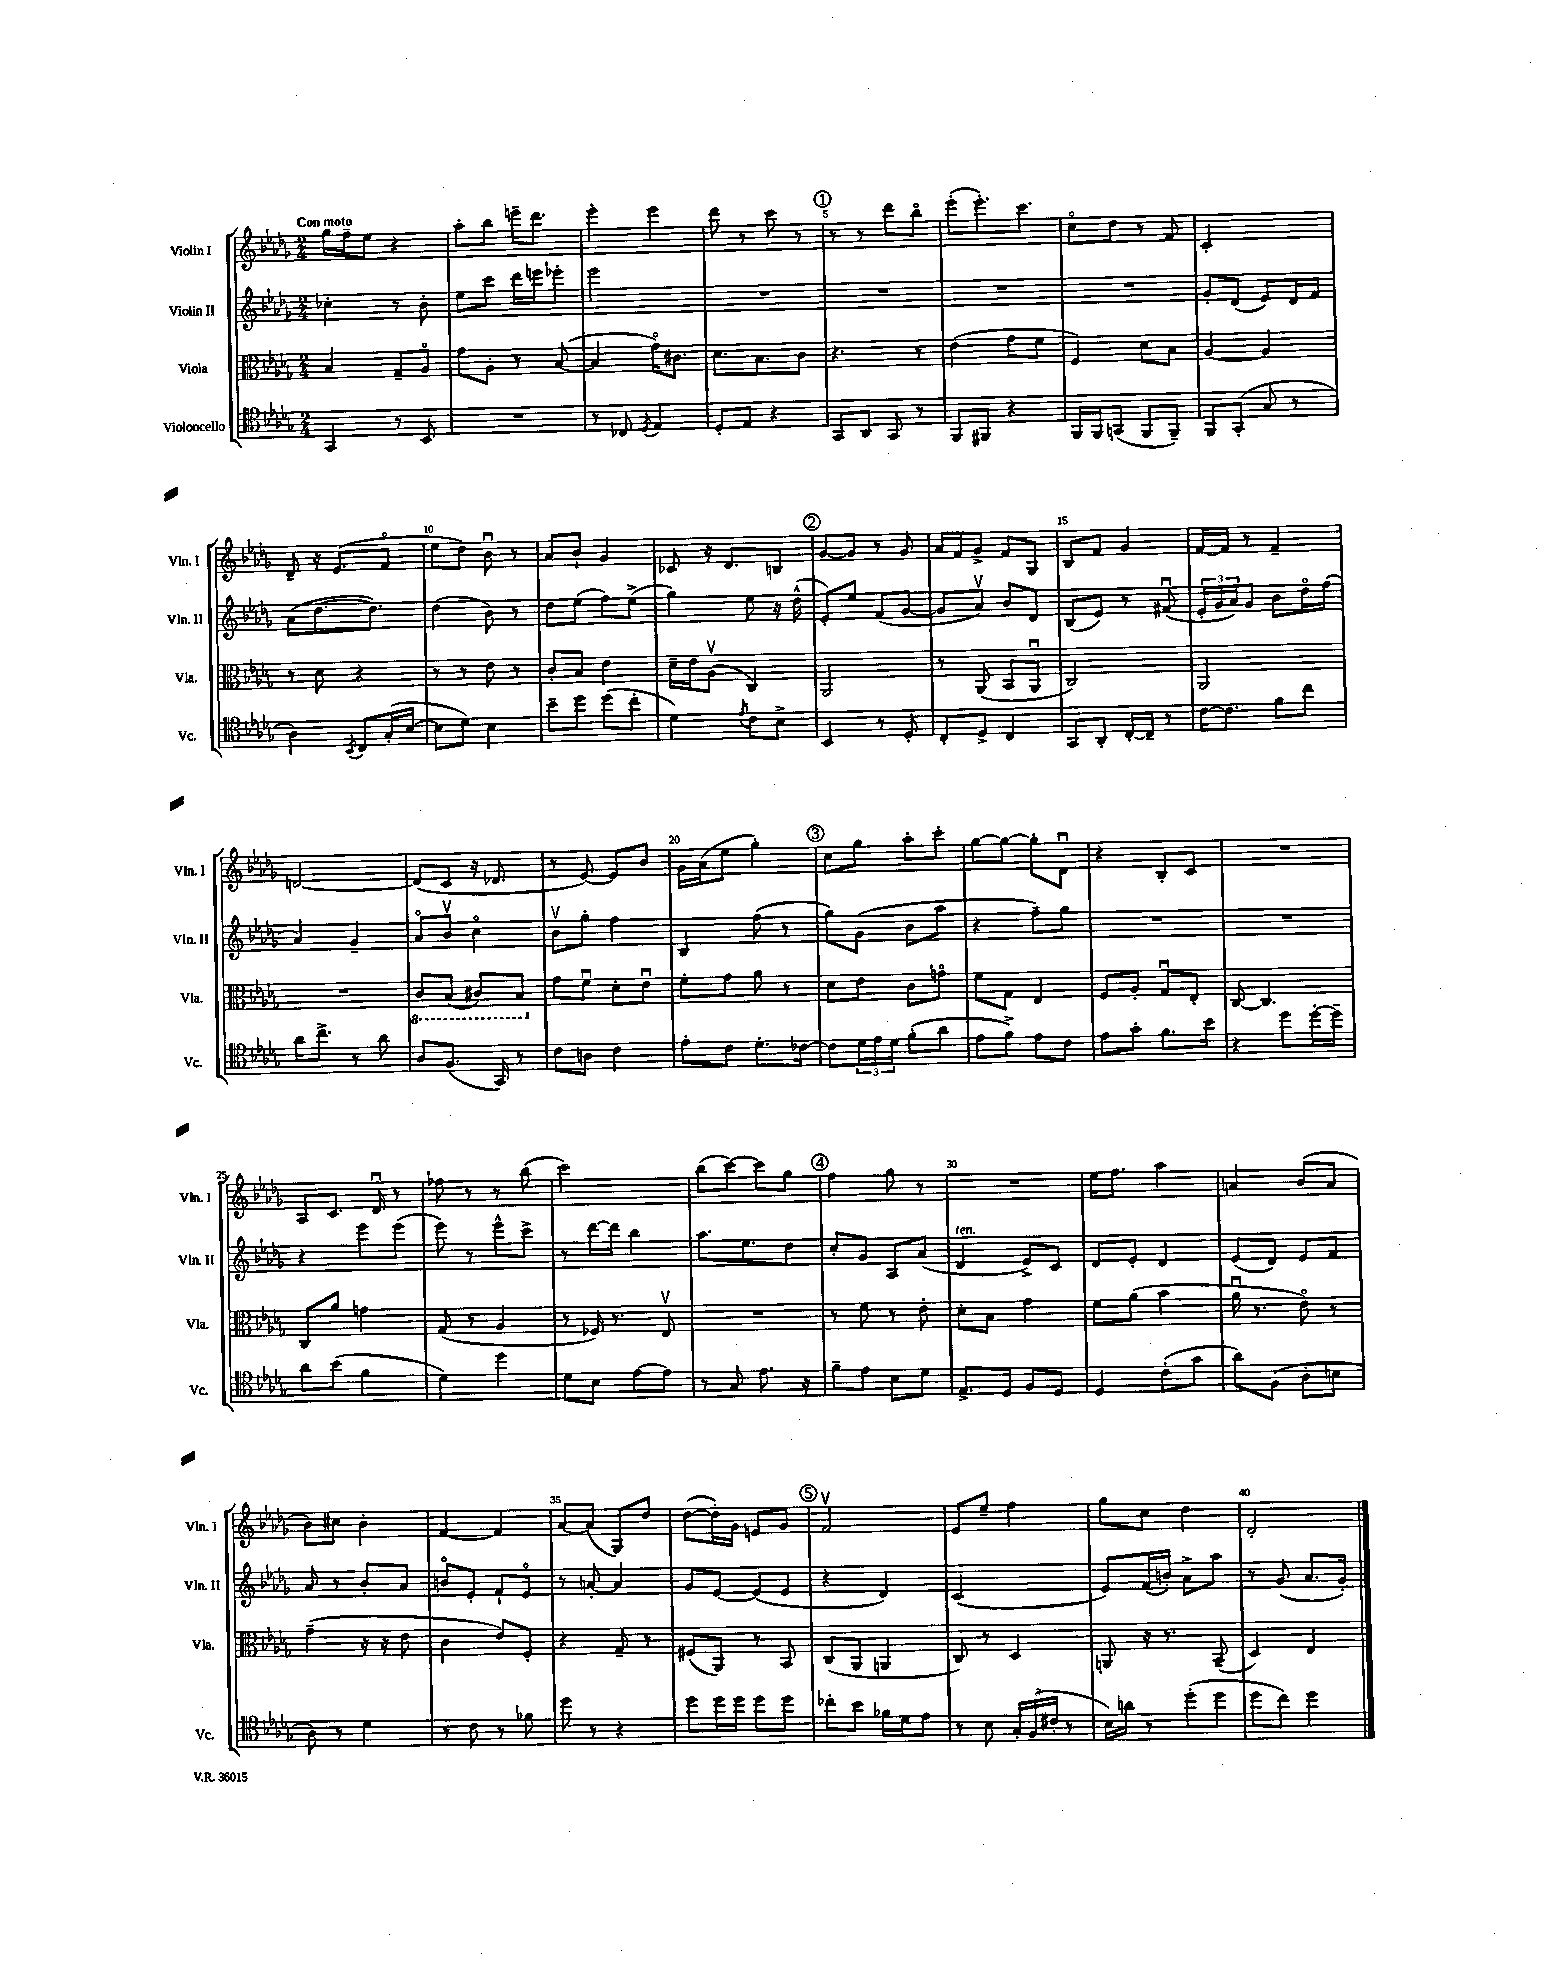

**kern	**kern	**kern	**kern
*staff4	*staff3	*staff2	*staff1
*clefC4	*clefC3	*clefG2	*clefG2
*k[b-e-a-d-g-]	*k[b-e-a-d-g-]	*k[b-e-a-d-g-]	*k[b-e-a-d-g-]
*M2/4	*M2/4	*M2/4	*M2/4
4GG-/	4B-/	4cc-'\	16gg-\LL
.	.	.	16ff~\J
.	.	.	8ee-\J
8r	8G-~/L	8r	4r
8BB-/	8A-o/J	8b-'\	.
=	=	=	=
2r	8g-\L	8ee-\L	8aa-'\L
.	8A-'\J	8ccc\J	8bb-\J
.	8r	16ddd-\LL	16eee~\LK
.	.	16eee\J	8.ddd-\J
.	([8B-/	8eee-'\J	.
=	=	=	=
8r	4B-/]	2eee-\	4eee-'\
8C-/	.	.	.
8qD-/	.	.	.
4E-/	16g-o\LK)	.	4eee-\
.	8.c#\J	.	.
=	=	=	=
8D-'/L	8.d-\L	2r	8ddd-\
8E-/J	.	.	8r
.	8.B-\	.	.
4r	.	.	8ccc\
.	8c\J	.	8r
=	=	=	=
8GG-/L	4.r	2r	8r
8AA-/J	.	.	8r
8GG-/	.	.	8ddd-\L
8r	8r	.	8bb-o\J
=	=	=	=
8FF/L	(4e-\	2r	(8eee-'\L
8FF#/J	.	.	8.eee-'\)
4r	8g-\L	.	.
.	.	.	8.ccc\J
.	8f\J	.	.
=	=	=	=
16FF/LL	4F/)	2r	8cco\L
16FF/J	.	.	.
(8GG/J	.	.	8dd-\J
8FF/L	8d-\L	.	8r
8FF~/J)	8B-\J	.	8f/
=	=	=	=
8FF/L	[4A-/	8g-'/L	2c'/
(8GG-'/J	.	(8d-/J	.
8G-/	4A-/]	8e-/L)	.
8r	.	16d-/L	.
.	.	16f/JJ	.
=	=	=	=
4A-\)	8r	(8a-\L	8d-~/
.	8d-\	[8.dd-\	16r
.	.	.	(8.e-/L
8qBB-/	.	.	.
8C/L	4r	.	.
.	.	8.dd-\]J)	.
(16G-'/L	.	.	8fo/J
[16B-/JJ	.	.	.
=	=	=	=
8B-\]L	8r	(4dd-\	8ee-\L
8d-\J)	8r	.	8dd-\J)
4B-\	8e-\	8b-\)	8b-u\
.	8r	8r	8r
=	=	=	=
8b-~\L	8c'/L	8dd-\L	8a-/L
8dd-\J	8B-/J	(8ee-\J	8b-`/J
(8dd-\L	4e-\	8ff\L)	4g-/
8cc'\J	.	(8ee-^\J	.
=	=	=	=
4d-\)	16d-~\LL	4gg-\)	8c-/
.	16e-\J	.	.
.	(8A-v\J	.	16r
.	.	.	8.d-/L
8qe-/	.	.	.
8c\L	4C/)	8ee-\	.
8B-^\J	.	16r	8B/J
.	.	(16dd-^^\	.
=	=	=	=
4BB-/	2AA-/	8e-'/L)	[8g-/L
.	.	8ee-/J	8g-/]J
8r	.	(8f/L	8r
8D-'/	.	[8g-/J	8g-/
=	=	=	=
8C'/L	8r	8g-/]L	16a-/LL
.	.	.	16f/J
8D-^/J	(8AA-/	8a-v/J)	8g-^/J
4C/	8BB-/L	8b-/L	8f/L
.	8AA-u/J	8d-/J	8G-/J
=	=	=	=
8GG-/L	2C/)	(8B-/L	8B-/L
8AA-'/J	.	8e-/J)	8f/J
[16C'/LL	.	8r	4g-/
16C~/]JJ	.	.	.
8r	.	(8f#u/	.
=	=	=	=
[16c\LK	2AA-/	24e-'/LL	[16f/LL
.	.	24g-/	.
8.c\]J	.	.	16f/]JJ
.	.	24a-/J)	.
.	.	8g-/J	8r
8f\L	.	8b-\L	4f~/
8cc\J	.	16dd-o\L	.
.	.	(16ff\JJ	.
=	=	=	=
16a-\LK	2r	4a-/)	[2d/
8.cc^\J	.	.	.
8r	.	4g-~/	.
8a-\	.	.	.
=	=	=	=
8A-/L	8C/L	8a-o/L	(8d/]L
(8.F/J	(8BB-/J	8b-v/J	8c/J
.	8C#/L)	4cco\	16r
16GG-/)	.	.	8.d-/
8r	8BB-/J	.	.
=	=	=	=
8c\L	8g-\L	8b-v\L	8r
8A\J	8fu\J	8gg-'\J	[8e-/)
4c\	8d-'\L	4ff\	8e-/]L
.	8e-u\J	.	8b-/J
=	=	=	=
8e-'\L	8f'\L	4B-/	16g-\LL
.	.	.	(16a-\J
8c\J	8g-\J	.	8ee-\J
8.d-'\L	8a-\	(8ff\	4gg-'\)
.	8r	8r	.
[16c-\Jk	.	.	.
=	=	=	=
8c-\]L	8d-\L	8gg-\L)	8cc\L
24d-\L	8e-\J	(8g-\J	8gg-\J
24e-\	.	.	.
24d-\JJ	.	.	.
(8f'\L	8c\L	8b-\L	8aa-'\L
8a-\J	8go\J	8aa-\J	8ccc'\J
=	=	=	=
8e-\L	8f\L	4r	[8gg-\L
8f^\J)	8G-\J	.	8gg-\_J
8e-\L	4E-/	8ff~\L)	8gg-'\]L
8c\J	.	8gg-\J	8d-u\J
=	=	=	=
8e-\L	8F/L	2r	4r
8g-'\J	8A-'/J	.	.
8.f\L	8G-u/L	.	8B-'/L
.	8E-'/J	.	8c/J
16b-\Jk	.	.	.
=	=	=	=
4r	[8C/	2r	2r
.	4.C/]	.	.
8dd-\L	.	.	.
[16dd-'\L	.	.	.
16dd-~\]JJ	.	.	.
=	=	=	=
8a-\L	8C/L	4r	8A-/L
(8b-\J	8a-/J	.	8.c/J
4f\	4g\	8eee-\L	.
.	.	.	16d-u/
.	.	(8eee-\J	8r
=	=	=	=
4d-\)	(8G-/	8eee-\)	8ff-\
.	8r	8r	8r
4dd-\	4A-/	8eee-^^\L	8r
.	.	8ccc^\J	(8bb-\
=	=	=	=
8d-\L	8r	8r	2ccc\)
8B-\J	16F-/)	[16ddd-\LL	.
.	8.r	16ddd-\]JJ	.
[8e-\L	.	4bb-\	.
8e-\]J	8E-v/	.	.
=	=	=	=
8r	2r	8.aa-\L	(8bb-\L
8G-/	.	.	[8ccc\J)
.	.	8.ee-\	.
8.e-\	.	.	8ccc\]L
.	.	8dd-\J	8gg-\J
16r	.	.	.
=	=	=	=
8f~\L	8r	8cc'/L	4ff\
8e-\J	8f\	8g-/J	.
8B-\L	8r	8A-/L	8gg-\
8d-\J	8e-'\	(8a-/J	8r
=	=	=	=
8.E-^/L	8d-'\L	4d-/	2r
.	8B-\J	.	.
16D-/Jk	.	.	.
8F/L	4g-\	8e-^/L)	.
8D-/J	.	8c/J	.
=	=	=	=
4D-/	8f\L	8d-/L	16ee-\LK
.	.	.	8.ff\J
.	(8a-\J	8e-'/J	.
(8c'\L	4b-\	4d-/	4aa-\
8g-\J	.	.	.
=	=	=	=
8a-\L)	16a-u\	(8e-/L	4a/
.	8.r	.	.
(8F\J	.	8d-/J)	.
8A-'\L	8e-o\)	8e-/L	(8b-/L
8B\J	8r	8f/J	8a/J
=	=	=	=
8A-\)	(4g-~\	8a-/	8b-\L)
8r	.	8r	8cc#\J
4d-\	16r	8b-'/L	4b-'\
.	16r	.	.
.	8e-\	8a-/J	.
=	=	=	=
8r	4c\	8bo/L	[4f/
8c\	.	8e-'/J	.
8r	8e-/L)	8f`/L	4f/]
8f-\	8F'/J	8e-o/J	.
=	=	=	=
8dd-\	4r	8r	[8a-/L
8r	.	[8a'/	(8a-/]J
4r	8G-~/	4a/]	8G-/L)
.	8r	.	8dd-/J
=	=	=	=
8dd-\L	(8F#/L	8g-/L	([8dd-\L
16dd-\L	8AA-/J)	[8e-/J	16dd-'\]L)
16dd-\JJ	.	.	16g-\JJ
8dd-\L	8r	(8e-/]L	8e/L
8dd-\J	8BB-/	8e-/J	8g-/J
=	=	=	=
8cc-'\L	(8C/L	4r	2fv/
8b-\J	8AA-/J	.	.
16f-\LL	4AA/	4d-/)	.
16d-\J	.	.	.
8e-\J	.	.	.
=	=	=	=
8r	8C/)	(2c/	8e-/L
8B-\	8r	.	8ee-~/J
24G-'/LL	4D-/	.	4ff\
(24F/	.	.	.
24c#'/JJ	.	.	.
8r	.	.	.
=	=	=	=
16B-\LL)	8AA/	8e-/L)	8gg-\L
16a\JJ	.	.	.
8r	16r	(16f/L	8cc\J
.	8.r	16b'/JJ)	.
(8dd-'\L	.	8a-^\L	4dd-\
8dd-\J	(8BB-~/	8aa-\J	.
=	=	=	=
8dd-\L	4D-/)	8r	2d-'/
8cc\J)	.	(8g-/	.
4dd-\	4E-/	8.a-/L	.
.	.	16g-'/Jk)	.
==	==	==	==
*-	*-	*-	*-
